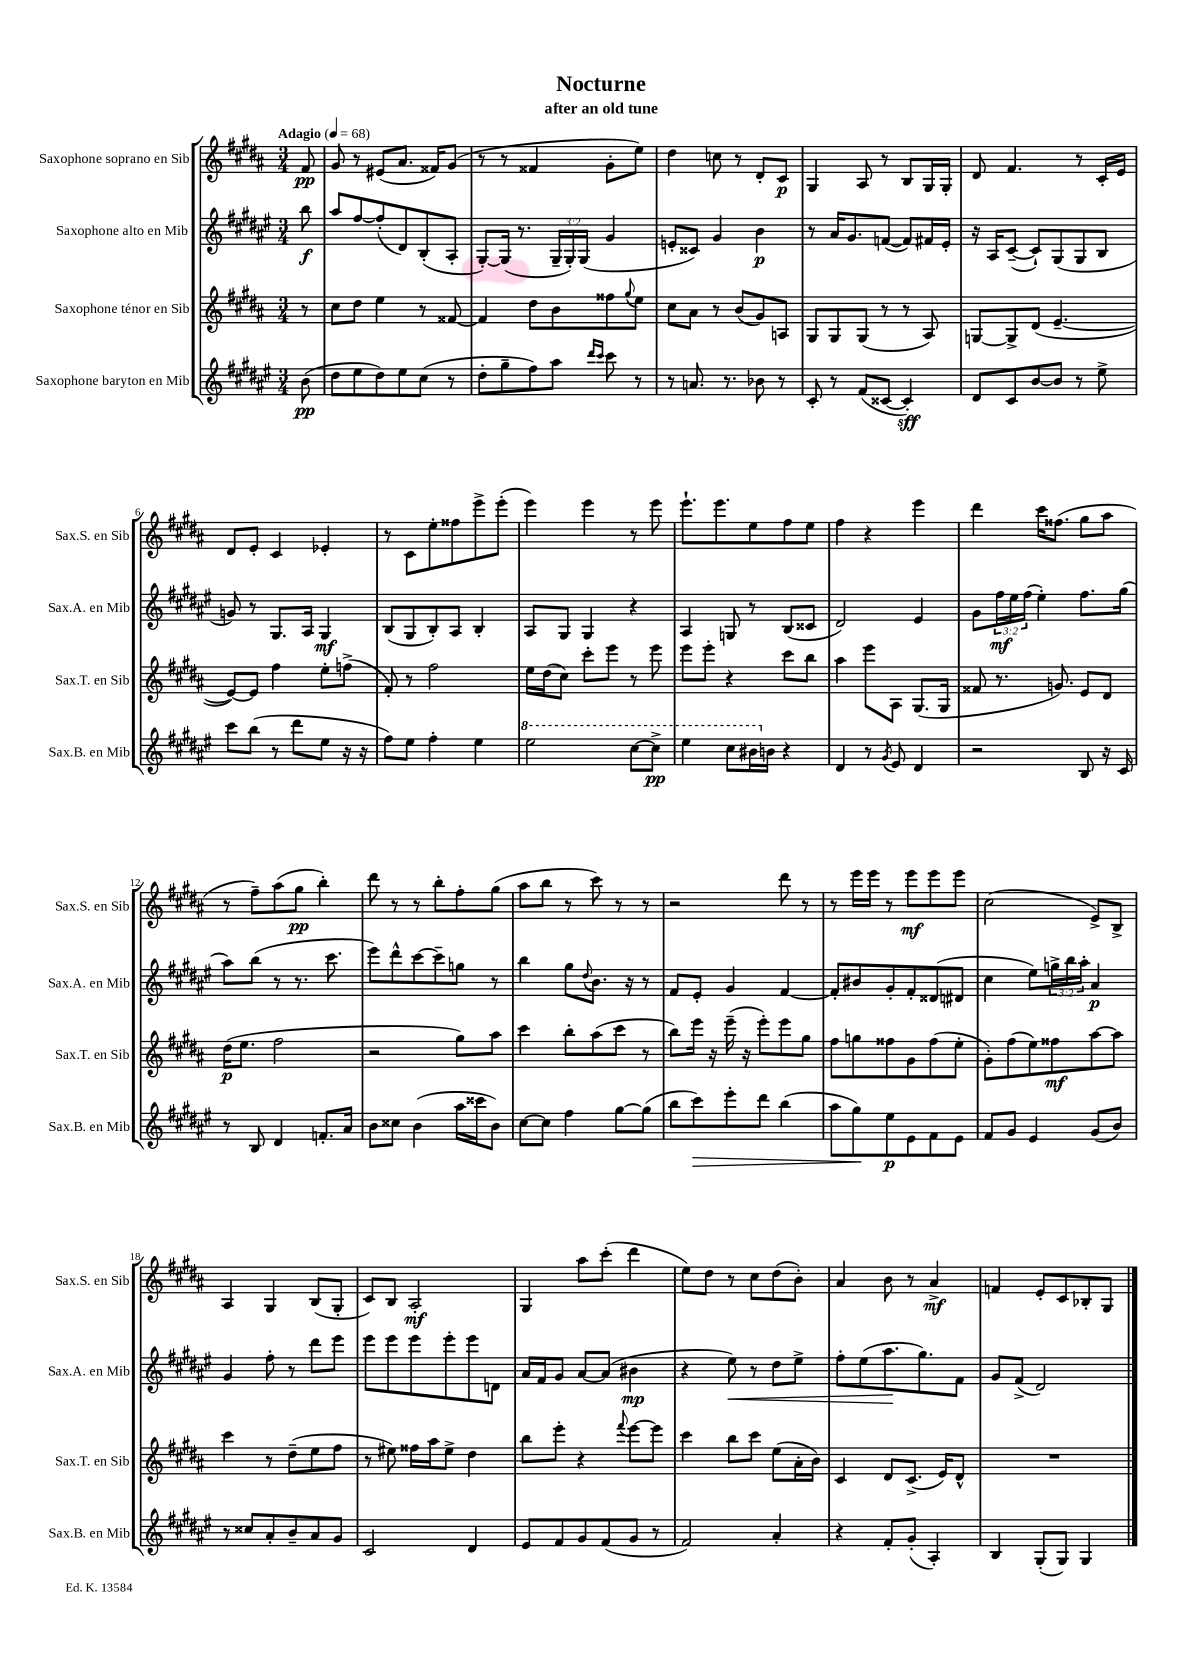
\header { title = "Nocturne" subtitle = "after an old tune" }
<<
\new StaffGroup <<
\new Staff = "s0" \with { instrumentName = "Saxophone soprano en Sib" shortInstrumentName = "Sax.S. en Sib" } {
    \clef treble \key b \major \numericTimeSignature \time 3/4 \partial 8 \tempo "Adagio" 4 = 68
    fis'8\pp |
    gis'8 r8 eis'8( ais'8. fisis'16) gis'8( |
    r8 r8 fisis'4 gis'8-. e''8) |
    dis''4 c''8 r8 dis'8-. cis'8\p |
    gis4 ais8 r8 b8 gis16 gis16-. |
    dis'8 fis'4. r8 cis'16-. e'16 |
    dis'8 e'8-. cis'4 ees'4-. |
    r8 cis'8 e''8-. fisis''8 e'''8-> e'''8-.( |
    e'''4) e'''4 r8 e'''8 |
    e'''8.-! e'''8. e''8 fis''8 e''8 |
    fis''4 r4 e'''4 |
    dis'''4 cis'''16 fisis''8.( gis''8 ais''8 |
    r8 fis''8--) ais''8( gis''8\pp b''4-.) |
    dis'''8 r8 r8 b''8-. fis''8-. gis''8( |
    ais''8 b''8 r8 cis'''8) r8 r8 |
    r2 dis'''8 r8 |
    r8 e'''16 e'''16 r8 e'''8\mf e'''8 e'''8 |
    cis''2( e'8->) b8-> |
    ais4 gis4 b8( gis8-. |
    cis'8) b8 ais2-.\mf |
    gis4 ais''8 cis'''8-.( dis'''4 |
    e''8) dis''8 r8 cis''8 dis''8( b'8-.) |
    ais'4 b'8 r8 ais'4->\mf |
    f'4 e'8-. cis'8 bes8-. gis8 \bar "|." |
}
\new Staff = "s1" \with { instrumentName = "Saxophone alto en Mib" shortInstrumentName = "Sax.A. en Mib" } {
    \clef treble \key fis \major \numericTimeSignature \time 3/4 \override Staff.TupletNumber.text = #tuplet-number::calc-fraction-text \partial 8
    b''8\f |
    ais''8 fis''8~ fis''8-.( dis'8) b8-.( ais8-. |
    gis8~-.) gis16( r8. \tuplet 3/2 { gis16-- gis16-.) gis16( } gis'4 |
    e'8-. cisis'8) gis'4 b'4\p |
    r8 ais'16 gis'8. f'8~( f'8) fis'16 eis'16-. |
    r16 ais16 cis'8~--( cis'8-!) gis8( gis8 b8 |
    g'8) r8 gis8. ais16 gis4\mf |
    b8( gis8 b8-.) ais8 b4-. |
    ais8 gis8 gis4 r4 |
    ais4 g8 r8 b8( cisis'8 |
    dis'2) eis'4 |
    gis'8 \tuplet 3/2 { fis''16\mf eis''16 fis''16( } eis''4-.) fis''8. gis''16( |
    ais''8) b''8( r8 r8. cis'''8. |
    eis'''8) dis'''8-^ cis'''8~ cis'''8-- g''8 r8 |
    b''4 gis''8 \appoggiatura { dis''8 } b'8. r16 r8 |
    fis'8 eis'8-. gis'4 fis'4~ |
    fis'8-. bis'8 gis'8-. fis'8-. disis'8( dis'8 |
    cis''4 eis''8) \tuplet 3/2 { g''16-> b''16 ais''16-. } ais'4\p |
    gis'4 fis''8-. r8 dis'''8 eis'''8 |
    eis'''8 eis'''8 eis'''8 eis'''8-. eis'''8 d'8 |
    ais'16 fis'16 gis'8 ais'8~ ais'8( bis'4\mp |
    r4 eis''8\<) r8 dis''8 eis''8-> |
    fis''8-. eis''8( ais''8.\! gis''8.) fis'8 |
    gis'8 fis'8->( dis'2) \bar "|." |
}
\new Staff = "s2" \with { instrumentName = "Saxophone ténor en Sib" shortInstrumentName = "Sax.T. en Sib" } {
    \clef treble \key b \major \numericTimeSignature \time 3/4 \partial 8
    r8 |
    cis''8 dis''8 e''4 r8 fisis'8~ |
    fisis'4 dis''8 b'8 fisis''8 \appoggiatura { gis''8 } e''8 |
    cis''8 ais'8 r8 b'8( gis'8) a8 |
    gis8 gis8 gis8( r8 r8 ais8) |
    g8~ g8-> dis'8( e'4.~-- |
    e'8~) e'8 fis''4 e''8-. f''8->( |
    fis'8-.) r8 fis''2 |
    e''16 dis''16( cis''8) cis'''8-. e'''8 r8 e'''8 |
    e'''8 e'''8-. r4 cis'''8 b''8 |
    ais''4 e'''8 ais8 gis8.( gis16 |
    fisis'8 r8. g'8.) e'8 dis'8 |
    dis''16\p( e''8. fis''2 |
    r2 gis''8) ais''8 |
    cis'''4 b''8-. ais''8( cis'''8 r8 |
    b''8) e'''16 r16 e'''16--( r16 e'''8-.) e'''8 gis''8 |
    fis''8 g''8 fisis''8 gis'8 fisis''8( e''8-. |
    gis'8-.) fis''8( e''8) fisis''8\mf ais''8~ ais''8 |
    cis'''4 r8 dis''8--( e''8 fis''8 |
    r8 eis''8) fisis''16 ais''16 eis''8-> dis''4 |
    b''8 e'''8-. r4 \appoggiatura { fis'''8 } e'''8~ e'''8 |
    cis'''4 b''8 cis'''8 e''8( ais'16-. b'16) |
    cis'4 dis'8 cis'8.->( e'16) dis'8-^ |
    R2. \bar "|." |
}
\new Staff = "s3" \with { instrumentName = "Saxophone baryton en Mib" shortInstrumentName = "Sax.B. en Mib" } {
    \clef treble \key fis \major \numericTimeSignature \time 3/4 \partial 8
    b'8\pp( |
    dis''8 eis''8 dis''8) eis''8 cis''8( r8 |
    dis''8-. gis''8-- fis''8) ais''8 \grace { dis'''16 cis'''16 } cis'''8 r8 |
    r8 a'8. r8. bes'8 r8 |
    cis'8-. r8 fis'8( cisis'8~ cisis'4-.\sff) |
    dis'8 cis'8 b'8~ b'8 r8 eis''8-> |
    cis'''8 b''8( r8 dis'''8 eis''8 r16 r16 |
    fis''8) eis''8 fis''4-. eis''4 |
    \ottava #1 eis'''2 cis'''8~ cis'''8->\pp |
    eis'''4 cis'''8 bis''16 \ottava #0 b'!16 r4 |
    dis'4 r8 \acciaccatura { gis'8 } eis'8 dis'4 |
    r2 b8 r16 cis'16 |
    r8 b8 dis'4 f'8.-. ais'16 |
    b'8 cisis''8 b'4( ais''16 cisis'''16 b'8) |
    cis''8~ cis''8 fis''4 gis''8~ gis''8( |
    b''8 cis'''8\>) eis'''8-. dis'''8 b''4( |
    ais''8 gis''8\!) eis''8\p eis'8 fis'8 eis'8 |
    fis'8 gis'8 eis'4 gis'8( b'8) |
    r8 cisis''8 ais'8-. b'8-- ais'8 gis'8 |
    cis'2 dis'4 |
    eis'8 fis'8 gis'8 fis'8( gis'8 r8 |
    fis'2) ais'4-. |
    r4 fis'8-. gis'8-.( ais4-.) |
    b4 gis8-.( gis8) gis4 \bar "|." |
}
>>
>>
